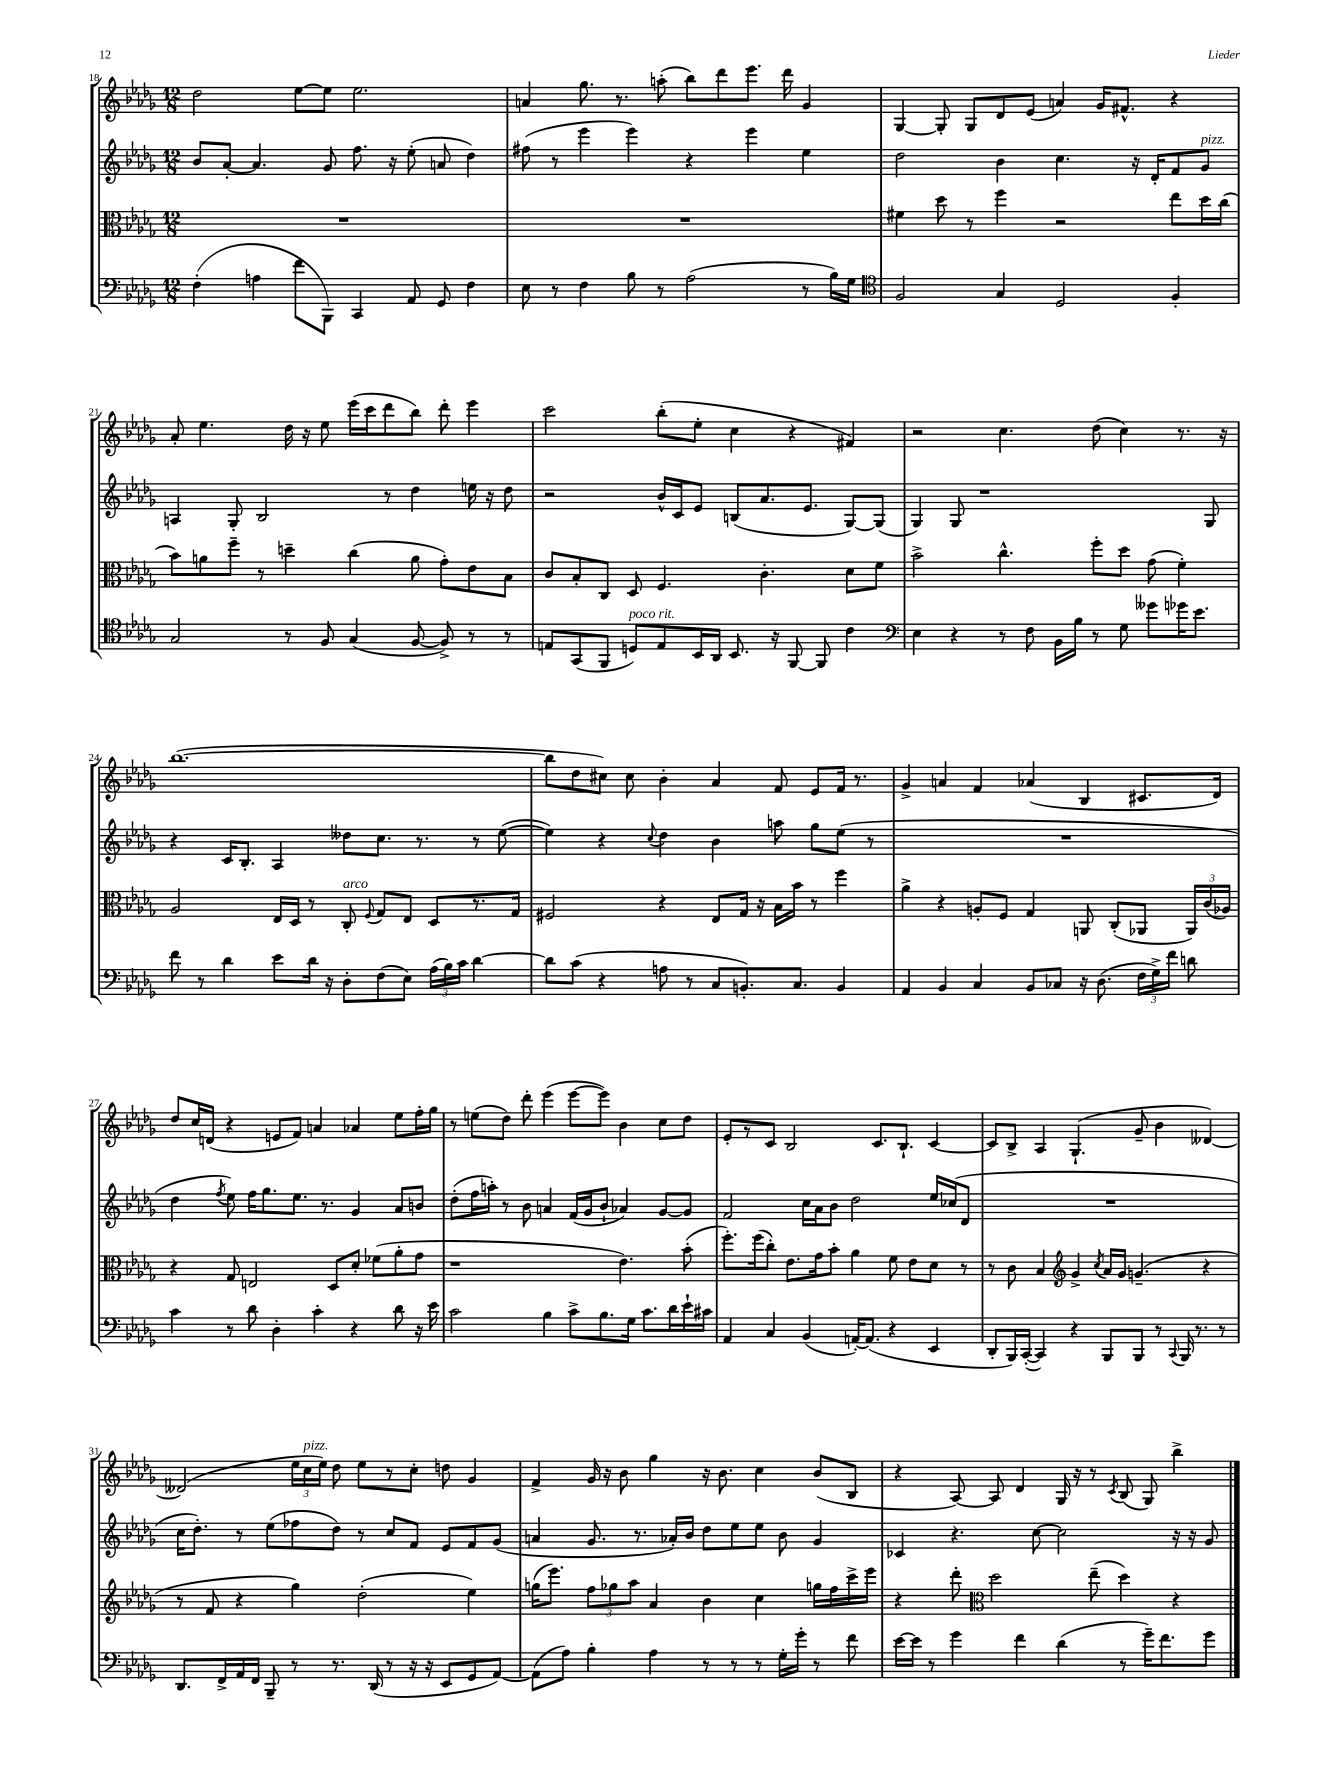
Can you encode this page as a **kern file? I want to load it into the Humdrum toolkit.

**kern	**kern	**kern	**kern
*part4	*part3	*part2	*part1
*staff4	*staff3	*staff2	*staff1
*clefF4	*clefC3	*clefG2	*clefG2
*k[b-e-a-d-g-]	*k[b-e-a-d-g-]	*k[b-e-a-d-g-]	*k[b-e-a-d-g-]
*M12/8	*M12/8	*M12/8	*M12/8
=18	=18	=18	=18
(4F'\	1.r	8b-/L	2dd-\
.	.	[8a-'/J	.
4An\	.	4.a-/]	.
8f\L	.	.	[8ee-\L
8BBB-\J)	.	8g-/	8ee-\J]
4CC/	.	8.ff\	2.ee-\
.	.	16r	.
8AA-/	.	(8ee-'\	.
8GG-/	.	8an/	.
4F\	.	4dd-\)	.
=19	=19	=19	=19
8E-\	1.r	(8ff#X\	4an/
8r	.	8r	.
4F\	.	4eee-\	8.gg-\
.	.	.	8.r
8B-\	.	4eee-\)	.
8r	.	.	(8aan'\
(2A-\	.	4r	8bb-\L)
.	.	.	8ddd-\
.	.	4eee-\	8.eee-\J
.	.	.	16ddd-\
8r	.	4ee-\	4g-/
16B-\LL)	.	.	.
16G-\JJ	.	.	.
=20	=20	=20	=20
*clefC4	*	*	*
2F/	4f#X\	2dd-\	[4G-/
.	8dd-\	.	8G-'/]
.	8r	.	8G-/L
4G-/	4ff\	4b-\	8d-/
.	.	.	(8e-/J
2D-/	2r	4.cc\	4an/)
.	.	.	16g-/KL
.	.	.	8.f#X^^/J
.	.	16r	.
.	.	16d-'/KL	.
4F'/	8ee-\L	8f/	4r
!	!	!LO:TX:a:i:t=pizz.	!
.	16dd-\L	8g-/J	.
.	(16cc\JJ	.	.
!!LO:LB:g=z
=21	=21	=21	=21
2G-/	8b-\L)	4An/	8a-'/
.	8an\	.	4.ee-\
.	8ff~\J	8G-'/	.
.	8r	2B-/	.
8r	4ddn~\	.	16dd-\
.	.	.	16r
8F/	.	.	8ee-\
(4G-/	(4cc\	.	(16eee-\LL
.	.	.	16ccc\J
.	.	8r	8ddd-\
[8F/	8a\	4dd-\	8bb-\J)
8F^/])	8g-'\L)	.	8ddd-'\
8r	8e-\	16een\	4eee-\
.	.	16r	.
8r	8B-\J	8dd-\	.
=22	=22	=22	=22
8En/L	8c/L	2r	2ccc\
(8GG-/	8B-'/	.	.
8FF/J	8C/J	.	.
!LO:TX:a:i:t=poco rit.	!	!	!
8Dn/L)	8D-/	.	.
8E/	4.F/	16b-^^/LL	(8bb-'\L
.	.	16c/J	.
16BB-/L	.	8e-/J	8ee-'\J
16AA-/JJ	.	.	.
8.BB-/	.	(8Bn/L	4cc\
.	4.c'\	8.a-/	.
16r	.	.	.
[8FF/	.	.	4r
.	.	8.e-/J	.
8FF/]	.	.	.
4c\	8d-\L	[8G-/L)	4f#X/)
.	8f\J	(8G-/J]	.
=23	=23	=23	=23
*clefF4	*	*	*
4E-\	2b-^\	4G-/)	2r
4r	.	8G-/	.
.	.	1r	.
8r	4.cc^^\	.	4.cc\
8F\	.	.	.
16BB-\LL	.	.	.
16B-\JJ	.	.	.
8r	8ff'\L	.	(8dd-\
8G-\	8dd-\J	.	4cc\)
8g--X\L	(8g-\	.	.
16g-X\K	4f'\)	.	8.r
8.e-\J	.	.	.
.	.	8G-/	.
.	.	.	16r
!!LO:LB:g=z
=24	=24	=24	=24
8f\	2A-/	4r	([1.bb-
8r	.	.	.
4d-\	.	16c/KL	.
.	.	8.B-'/J	.
8e-\L	16E-/LL	4A-/	.
.	16D-/JJ	.	.
16d-\Jk	8r	.	.
16r	.	.	.
!	!LO:TX:a:i:t=arco	!	!
8D-'\L	8C'/	8dd--X\L	.
.	8qqF/	.	.
(8F\	8G-/L	8.cc\J	.
8E-\J)	8E-/J	.	.
.	.	8.r	.
(24A-\LL	8D-/L	.	.
24B-\)	.	.	.
24c\JJ	.	.	.
[4d-\	8.r	8r	.
.	.	([8ee-\	.
.	16G-/Jk	.	.
=25	=25	=25	=25
8d-\L]	2F#X/	4ee-\])	8bb-\L]
(8c\J	.	.	8dd-\
4r	.	4r	8cc#X\J)
.	.	.	8cc#\
.	.	8qqcc/	.
8An\	4r	4dd-\	4b-'\
8r	.	.	.
8C/L	8E-/L	4b-\	4a-/
8.BBn'/)	16G-/Jk	.	.
.	16r	.	.
.	16B-\LL	8aan\	8f/
8.C/J	16b-\JJ	.	.
.	8r	8gg-\L	8e-/L
4BB/	4ff\	(8ee-\J	16f/Jk
.	.	.	8.r
.	.	8r	.
=26	=26	=26	=26
4AA-/	4a-^\	1.r	4g-^/
4BB-/	4r	.	4an/
4C/	8An'/L	.	4f/
.	8F/J	.	.
8BB-/L	4G-/	.	(4a-X/
8C-X/J	.	.	.
16r	8AAn/	.	4B-/
(8.D-\	.	.	.
.	(8C'/L	.	.
24F\LL	8AA-X/J	.	8.c#X/L
24G-^\)	.	.	.
24f\JJ	.	.	.
8dn\	24AA-/LL)	.	.
.	(24c/	.	.
.	.	.	16d-/Jk)
.	24A-X/JJ)	.	.
!!LO:LB:g=z
=27	=27	=27	=27
4c\	4r	4dd-\	8dd-/L
.	.	.	16cc/L
.	.	.	(16dn/JJ
.	.	8qff/	.
8r	8G-/	8ee-\)	4r
8d-\	2En/	16ff\KL	.
.	.	8.gg-\	.
4D-'\	.	.	8en/L
.	.	8.ee-\J	8f/J)
4c'\	.	.	4an/
.	.	8.r	.
.	8D-/L	.	.
4r	8d-'/J	4g-/	4a-X/
.	(8f-X\L	.	.
8d-\	8a-'\	8a-/L	8ee-\L
16r	8g-\J	8bn/J	16ff'\L
16e-\	.	.	16gg-\JJ
=28	=28	=28	=28
2c\	1r	(8dd-'\L	8r
.	.	16ff\L	(8een\L
.	.	16aan'\JJ)	.
.	.	8r	8dd-\J)
.	.	8b-\	8ddd-'\
4B-\	.	4an/	(4eee-\
8c^\L	.	(16f/LL	[8eee-\L
.	.	16g-/J	.
8.B-\	.	8b-`/J	8eee-\J])
.	4.e-\)	4a-X/)	4b-\
16G-\Jk	.	.	.
8.c\L	.	.	.
.	.	[8g-/L	8cc\L
16d-\L	.	.	.
16e-`\	(8b-'\	8g-/J]	8dd-\J
16c#X\JJ	.	.	.
=29	=29	=29	=29
4AA-/	8.ff'\L)	2f/	8e-'/L
.	.	.	8r
.	(16ff\k	.	.
4C/	8cc'\J)	.	8c/J
.	8.e-\L	.	2B-/
(4BB-/	.	16cc\LL	.
.	16g-\k	16a-\J	.
.	8b-'\J	8b-\J	.
[16AAn'/KL)	4a-\	2dd-\	.
(8.AA/J]	.	.	.
.	.	.	8.c/L
4r	8f\	.	.
.	.	.	8.B-`/J
.	8e-\L	.	.
4EE-/	8d-\J	16ee-/LL	[4c/
.	.	(16cc-X/J	.
.	8r	8d-/J	.
=30	=30	=30	=30
8DD-'/L	8r	1.r	8c/L]
16BBB-/L)	8c\	.	8B-^/J
([16CC'/JJ	.	.	.
4CC/])	4B-/	.	4A-/
*	*clefG2	*	*
4r	4g-^/	.	(4.G-`/
.	8qcc/	.	.
8BBB-/L	16a-/LL	.	.
.	16g-/JJ	.	.
8BBB-/J	(4.gn~/	.	8g-~/
8r	.	.	4b-\
8qqCC/	.	.	.
16BBB-/	.	.	.
8.r	.	.	.
.	4r	.	[4d--X/)
8r	.	.	.
!!LO:LB:g=z
=31	=31	=31	=31
8.DD-/L	8r	16cc\KL	(2d--X/]
.	.	8.dd-'\J)	.
.	8f/	.	.
16FF^/L	.	.	.
16AA-/	4r	8r	.
16FF/JJ	.	.	.
8BBB-~/	.	(8ee-\L	.
8r	4gg-\)	8ff-X\	24ee-\LL
!	!	!	!LO:TX:a:i:t=pizz.
.	.	.	24cc\
.	.	.	24ee-\JJ)
8.r	.	8dd-\J)	8dd-\
.	(2dd-'\	8r	8ee-\L
(16DD-/	.	.	.
8r	.	8cc/L	8r
16r	.	8f/J	8cc'\J
16r	.	.	.
8EE-/L	.	8e-/L	8ddn\
8GG-/	4ee-\)	8f/	4g-/
[8AA-/J)	.	(8g-/J	.
=32	=32	=32	=32
(8AA-\L]	(16ggn\KL	4an/	4f^/
.	8.eee-\J)	.	.
8A-\J)	.	.	.
4B-'\	12ff\L	8.g-/	16g-/
.	.	.	16r
.	12gg-X\	.	.
.	.	.	8b-\
.	12aa-\J	.	.
.	.	8.r	.
4A-\	4a-/	.	4gg-\
.	.	16a-X'/LL)	.
.	.	16b-/JJ	.
8r	4b-\	8dd-\L	16r
.	.	.	8.b-\
8r	.	8ee-\	.
8r	4cc\	8ee-\J	4cc\
16G-'\LL	.	8b-\	.
16g-'\JJ	.	.	.
8r	16ggn\LL	4g-/	(8b-/L
.	16ff\	.	.
8f\	16ccc^\	.	8B-/J
.	16eee-\JJ	.	.
=33	=33	=33	=33
[16e-\LL	4r	4c-X/	4r
16e-\JJ]	.	.	.
8r	.	.	.
4g-\	8ddd-'\	4.r	[8A-/)
*	*clefC3	*	*
.	2dd-\	.	8A-/]
4f\	.	.	4d-/
.	.	[8cc\	.
(4d-\	.	2cc\]	16G-/
.	.	.	16r
.	(8ee-~\	.	8r
.	.	.	8qc/
8r	4dd-\)	.	(8B-/
16g-~\KL)	.	.	8G-/)
8.f\	.	.	.
.	4r	16r	4bb-^\
.	.	16r	.
8g-\J	.	8g-/	.
==	==	==	==
*-	*-	*-	*-
